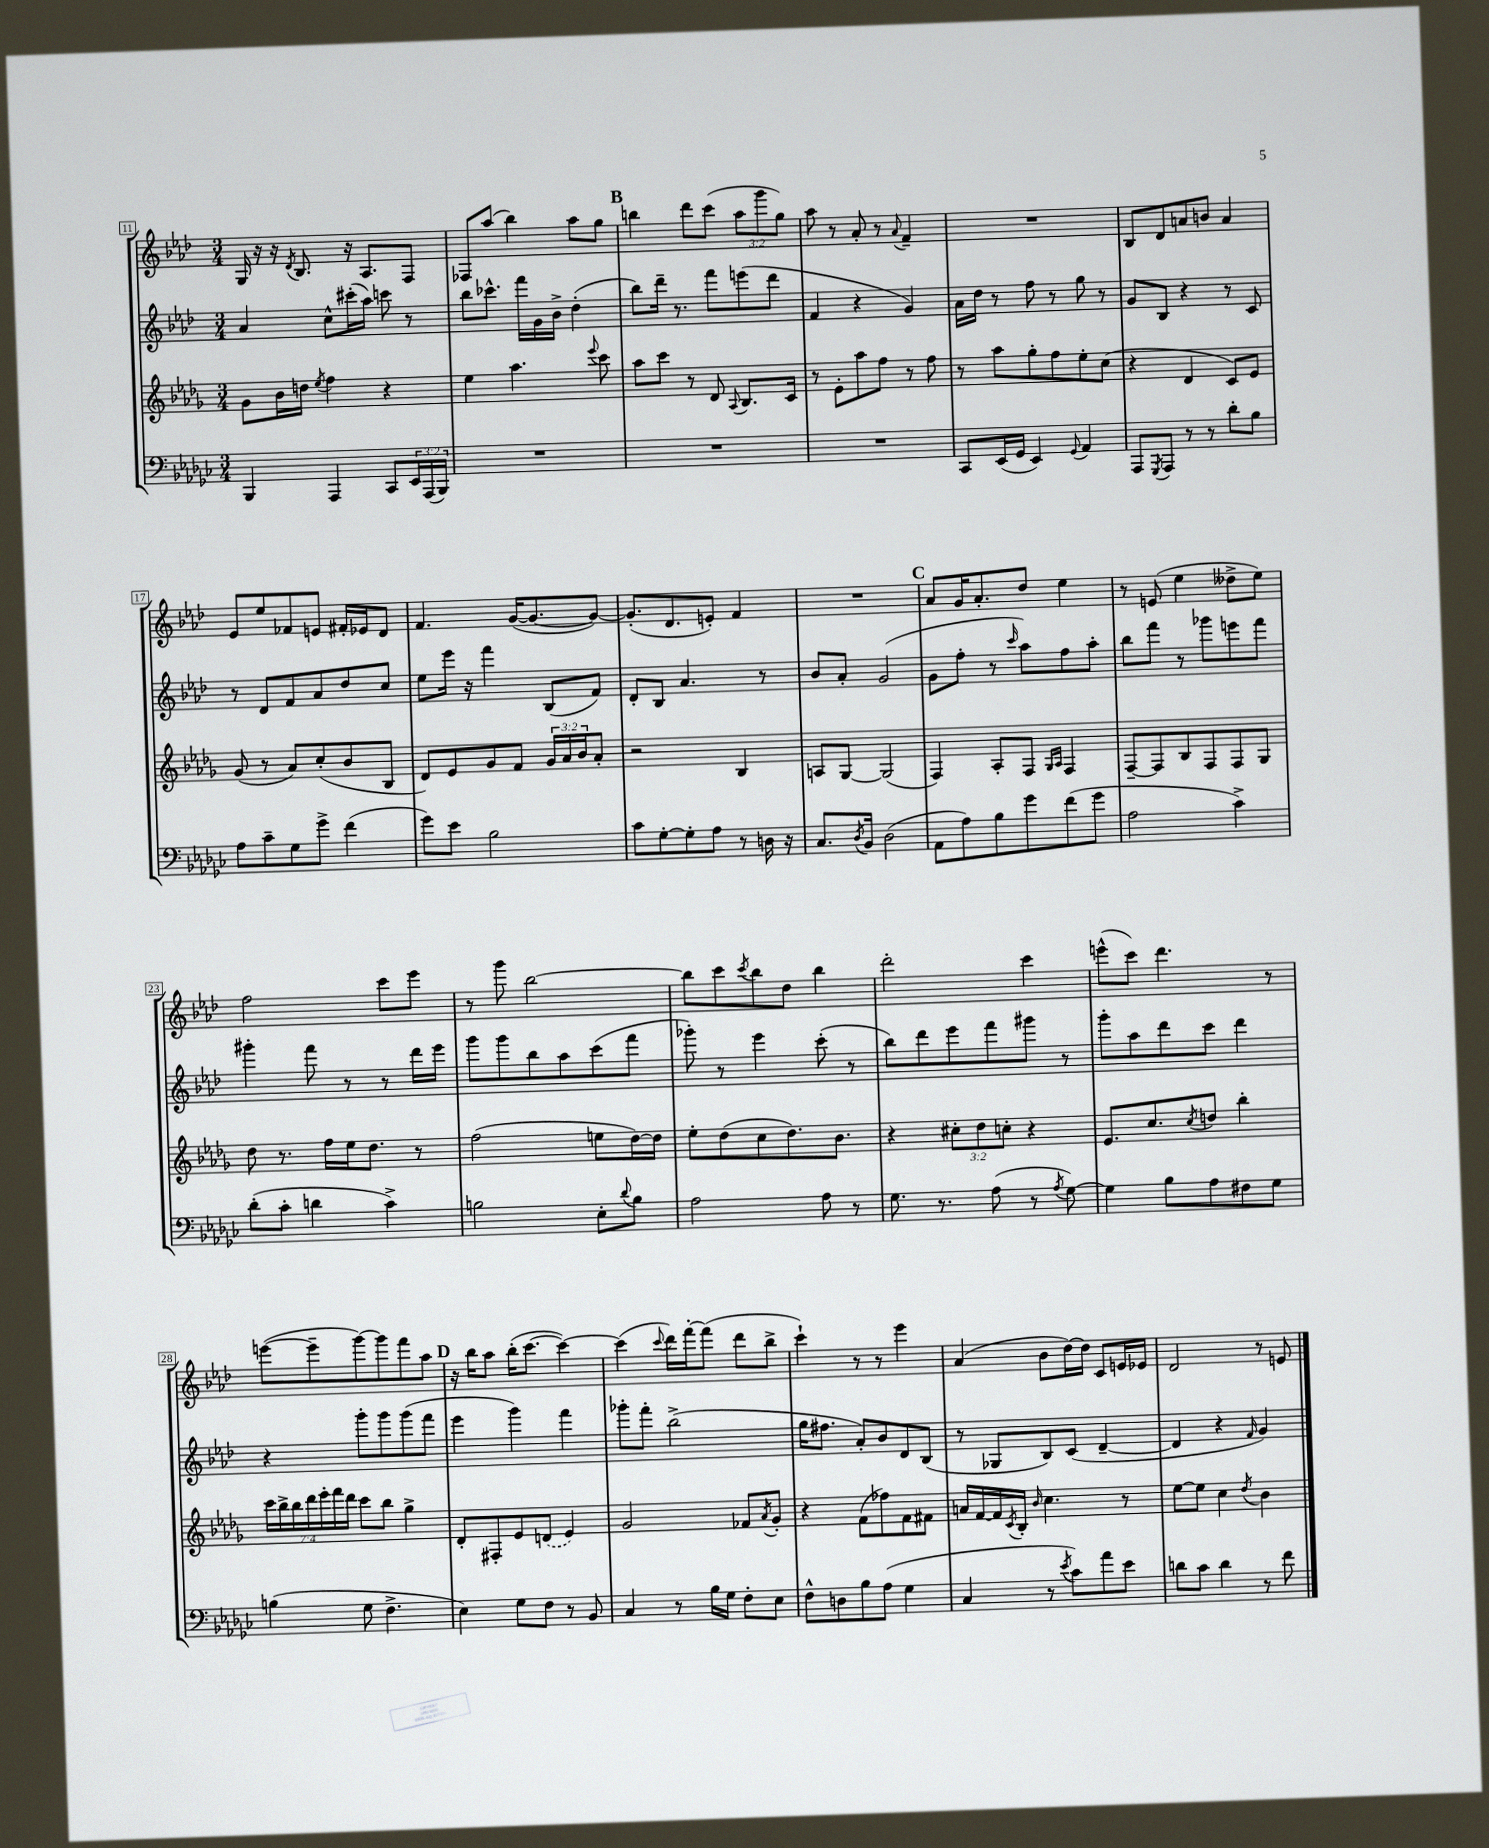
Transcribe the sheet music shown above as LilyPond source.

<<
\new StaffGroup <<
\new Staff = "s0" {
    \clef treble \key aes \major \numericTimeSignature \time 3/4 \override Staff.TupletNumber.text = #tuplet-number::calc-fraction-text
    g16 r16 r16 \acciaccatura { des'8 } bes8. r16 aes8. f8 |
    fes8 aes''8( bes''4) aes''8 g''8 |
    \mark \markup { \bold "B" } b''4 des'''8 c'''8( \tuplet 3/2 { aes''8 g'''8 g''8) } |
    aes''8 r8 aes'8-. r8 \appoggiatura { aes'8 } f'4-- |
    R2. |
    bes8 des'8 a'8 b'8 a'4 |
    ees'8 ees''8 fes'8 e'8 fis'16-. ees'16 des'8 |
    f'4. g'16~( g'8.~ g'8~) |
    g'8.-.( des'8. e'8-.) f'4 |
    R2. |
    \mark \markup { \bold "C" } aes'8 g'16 aes'8.-. des''8 ees''4 |
    r8 e'8( ees''4 deses''8-> ees''8) |
    f''2 c'''8 ees'''8 |
    r8 g'''8 bes''2~ |
    bes''8 c'''8 \acciaccatura { c'''8 } bes''8 des''8 bes''4 |
    des'''2-. c'''4 |
    e'''8-^( c'''8) des'''4. r8 |
    e'''8~( e'''8-- g'''8~) g'''8 f'''8 aes''8 |
    \mark \markup { \bold "D" } r16 bes''16 aes''8 bes''16-.( c'''8.~ c'''4~) |
    c'''4( \appoggiatura { c'''8 } des'''16) f'''16~-. f'''8( des'''8 bes''8-> |
    c'''4-!) r8 r8 ees'''4 |
    aes'4( bes'8 des''16~) des''16 c'8 e'16 ees'16 |
    des'2 r8 e'8 \bar "|." |
}
\new Staff = "s1" {
    \clef treble \key aes \major \numericTimeSignature \time 3/4
    aes'4 c''8-^ cis'''16-.( aes''16) c'''8 r8 |
    bes''8 ces'''8.-^ f'''16 g'16 bes'16-> des''4-.( |
    \mark \markup { \bold "B" } bes''8) des'''16-- r8. f'''8 e'''8( des'''8 |
    f'4 r4 g'4) |
    aes'16 des''16 r8 f''8 r8 g''8 r8 |
    g'8 bes8 r4 r8 c'8 |
    r8 des'8 f'8 aes'8 des''8 c''8 |
    ees''8 ees'''16 r16 f'''4 bes8( f'8) |
    des'8-. bes8 aes'4. r8 |
    bes'8 aes'8-. g'2( |
    \mark \markup { \bold "C" } g'8 f''8-. r8 \grace { c'''16 } aes''8) f''8 aes''8-. |
    bes''8 f'''8 r8 ges'''8 e'''8 f'''8 |
    gis'''4-. f'''8 r8 r8 des'''16 ees'''16 |
    g'''8 g'''8 bes''8 aes''8 c'''8( f'''8 |
    ges'''8-.) r8 ees'''4 c'''8-.( r8 |
    bes''8) des'''8 ees'''8 f'''8 gis'''8 r8 |
    g'''8-. aes''8 des'''8 c'''8 des'''4 |
    r4 g'''8-. g'''8 g'''8( f'''8 |
    \mark \markup { \bold "D" } ees'''4 g'''4) f'''4 |
    ges'''8-. f'''8-. bes''2->( |
    g''16 fis''8. aes'8-.) bes'8 des'8 bes8( |
    r8 ges8 bes8) c'8( des'4~-- |
    des'4 r4 \grace { f'16 } g'4) \bar "|." |
}
\new Staff = "s2" {
    \clef treble \key des \major \numericTimeSignature \time 3/4 \override Staff.TupletNumber.text = #tuplet-number::calc-fraction-text
    ges'8 bes'16 d''16 \acciaccatura { ees''8 } f''4 r4 |
    ees''4 aes''4. \appoggiatura { ees'''8 } c'''8 |
    \mark \markup { \bold "B" } aes''8 c'''8 r8 des'8 \appoggiatura { aes8 } bes8. c'16 |
    r8 ees'8-. aes''8 f''8 r8 f''8 |
    r8 aes''8 ges''8-. f''8 ees''8-. c''8( |
    r4 des'4 c'8) ees'8 |
    ges'8( r8 aes'8) c''8-.( bes'8 bes8 |
    des'8) ees'8 ges'8 f'8 \tuplet 3/2 { ges'16 aes'16 bes'16 } aes'8-. |
    r2 bes4 |
    a8 ges8~ ges2( |
    \mark \markup { \bold "C" } f4) aes8-. f8 \grace { ges16 aes16 } f4 |
    f8~-- f8 bes8 f8 f8 ges8 |
    des''8 r8. f''16 ees''16 des''8. r8 |
    f''2( e''8 des''16~) des''16 |
    ees''8-. des''8( c''8 des''8.) bes'8. |
    r4 \tuplet 3/2 { cis''8-. des''8 c''8-. } r4 |
    ees'8. c''8. \acciaccatura { c''8 } d''8 bes''4-. |
    \tuplet 7/4 { c'''16 bes''16-> bes''16 des'''16 ees'''16-. f'''16 des'''16 } c'''8 bes''8 ges''4-> |
    \mark \markup { \bold "D" } des'8-. fis8-. ees'8 \once \slurDashed d'8( ees'4) |
    ges'2 fes'8 \acciaccatura { aes'8 } ges'8-. |
    r4 f'8( fes''8) f'8 fis'8 |
    a'16 f'16~ f'16 \acciaccatura { c'8 } bes16-. \grace { bes'16 } c''4. r8 |
    ees''8~ ees''8 c''4 \acciaccatura { des''8 } bes'4 \bar "|." |
}
\new Staff = "s3" {
    \clef bass \key ges \major \numericTimeSignature \time 3/4 \override Staff.TupletNumber.text = #tuplet-number::calc-fraction-text
    bes,,4 aes,,4 ces,8 \tuplet 3/2 { ees,16 aes,,16( bes,,16) } |
    R2. |
    \mark \markup { \bold "B" } R2. |
    R2. |
    ces,8 ees,16( ges,16 ees,4) \appoggiatura { ges,8 } aes,4 |
    aes,,8 \acciaccatura { ges,,8 } aes,,8 r8 r8 des'8-. bes8 |
    aes8 ces'8-- ges8 ges'8-> f'4( |
    ges'8) ees'8 bes2 |
    ces'8 ges8~-. ges8-. aes8 r8 d16 r16 |
    ces8. \acciaccatura { des8 } bes,16 des2( |
    \mark \markup { \bold "C" } aes,8 aes8) bes8 ges'8 f'8( ges'8 |
    aes2 ces'4->) |
    des'8-.( ces'8-. d'4 ces'4->) |
    b2 ees8-. \appoggiatura { des'8 } b8 |
    aes2 aes8 r8 |
    ges8. r8. aes8( r8 \acciaccatura { aes8 } ges8~) |
    ges4 bes8 aes8 fis8 ges8 |
    b4( ges8 f4.-> |
    \mark \markup { \bold "D" } ees4) ges8 f8 r8 bes,8 |
    ces4 r8 bes16 ges16 f8-. ees8 |
    f8-^ d8 bes8 aes8( ges4 |
    ces4 r8 \acciaccatura { ees'8 } ces'8) aes'8 ees'8 |
    d'8 ces'8 d'4 r8 f'8 \bar "|." |
}
>>
>>
\layout { \context { \Score currentBarNumber = #11 \override BarNumber.stencil = #(make-stencil-boxer 0.1 0.3 ly:text-interface::print) } }
